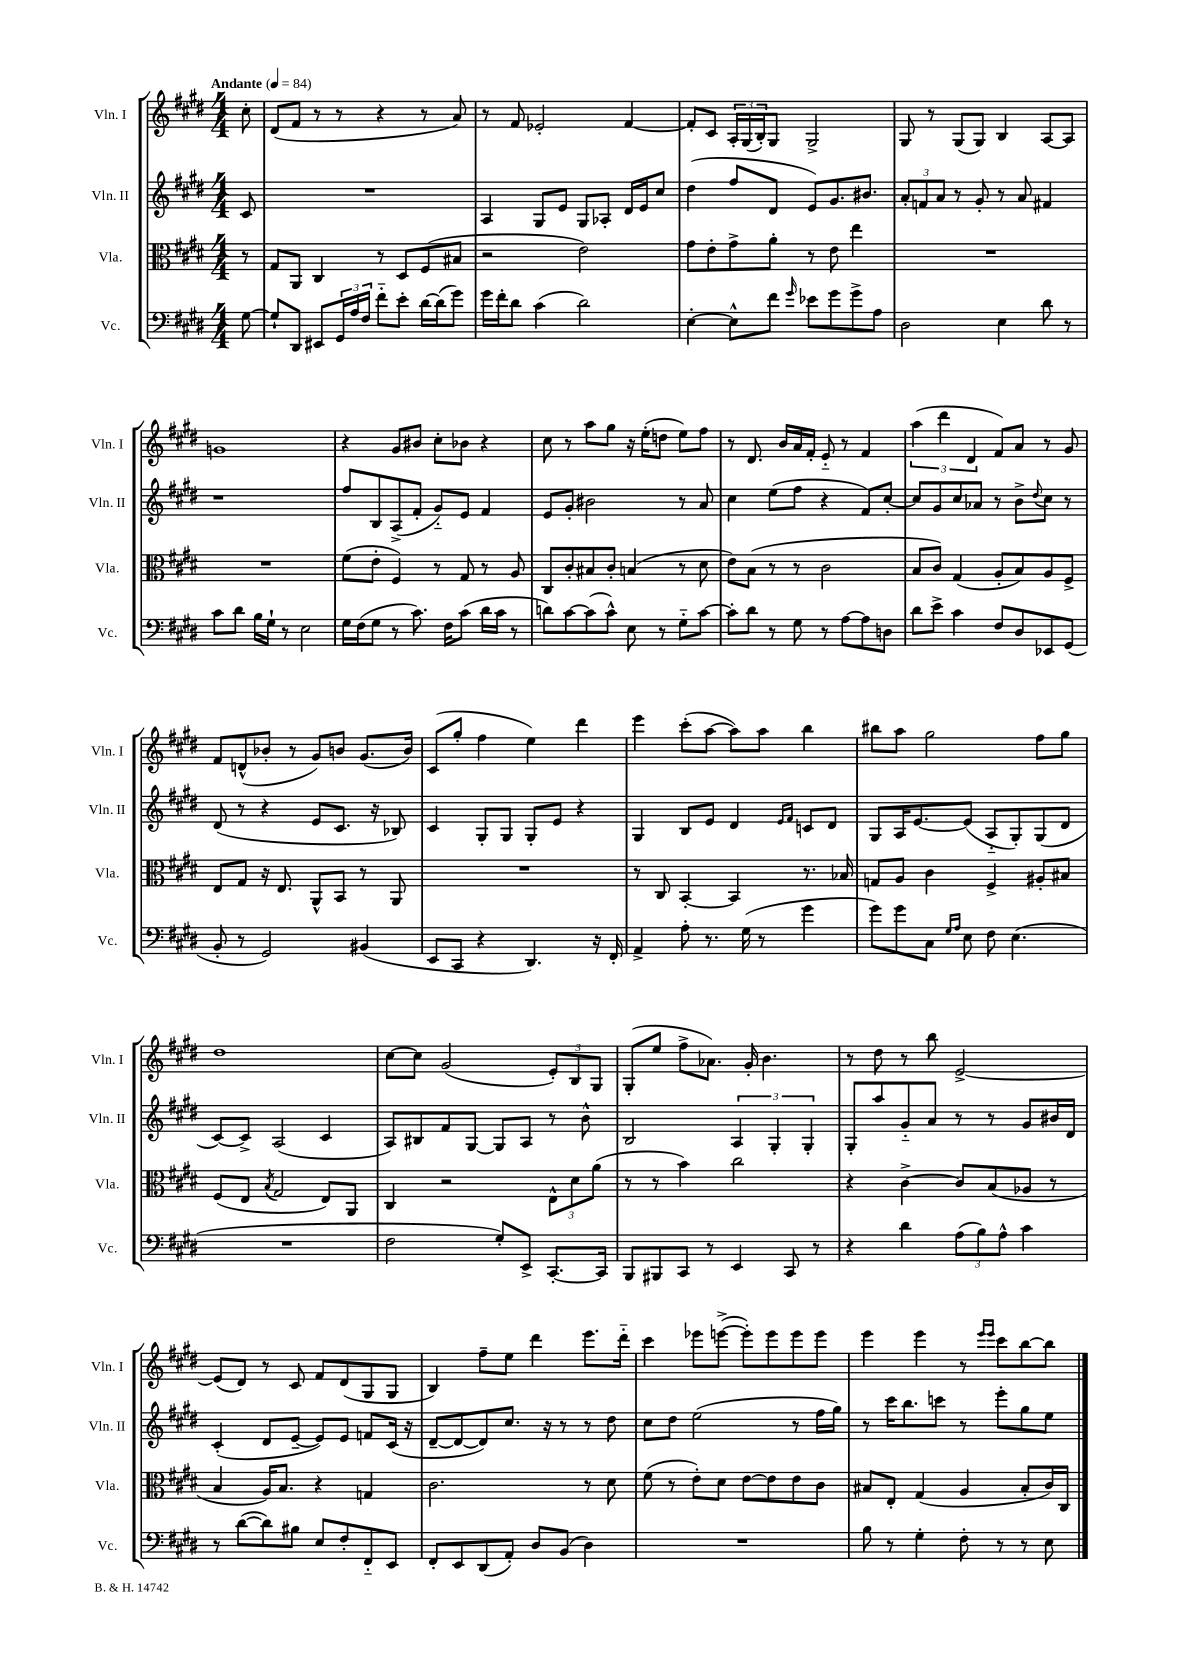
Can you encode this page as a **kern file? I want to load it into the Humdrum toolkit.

**kern	**kern	**kern	**kern
*part4	*part3	*part2	*part1
*staff4	*staff3	*staff2	*staff1
*I"Vc.	*I"Vla.	*I"Vln. II	*I"Vln. I
*I'Vc.	*I'Vla.	*I'Vln. II	*I'Vln. I
*clefF4	*clefC3	*clefG2	*clefG2
*k[f#c#g#d#]	*k[f#c#g#d#]	*k[f#c#g#d#]	*k[f#c#g#d#]
*M4/4	*M4/4	*M4/4	*M4/4
*MM84	*MM84	*MM84	*MM84
=	=	=	=
!	!	!	!LO:TX:a:B:t=Andante
[8G#\	8r	8c#/	8cc#'\
=1	=1	=1	=1
8G#`/L]	8G#/L	1r	(8d#/L
8DD#/J	8AA/J	.	8f#/J
8EE#X/L	4C#/	.	8r
24GG#/L	.	.	8r
24A/	.	.	.
24F#/JJ	.	.	.
8f#\L	8r	.	4r
8e'\J	8D#/L	.	.
[16d#\LL	(8F#/	.	8r
(16d#\J]	.	.	.
8g#\J)	8B#X/J	.	8a/)
=2	=2	=2	=2
16g#\LL	2r	4A/	8r
16f#'\J	.	.	.
8d#\J	.	.	8f#/
(4c#\	.	8G#/L	2e-X'/
.	.	8e/J	.
2d#\)	2e\)	8G#/L	.
.	.	8A-X'/J	.
.	.	16d#/LL	[4f#/
.	.	16e/J	.
.	.	8cc#/J	.
=3	=3	=3	=3
[4E'\	8g#\L	(4dd#\	8f#'/L]
.	8e'\	.	8c#/J
8E^^\L]	8g#^\	8ff#/L	24A'/LL
.	.	.	(24G#/
.	.	.	24B'/J)
8f#\J	8a'\J	8d#/J	8G#/J
16qqg#/	.	.	.
8e-X\L	8r	8e/L)	2G#^/
8g#\	8e\	8.g#/	.
8g#^\	4ee\	.	.
.	.	8.b#X/J	.
8A\J	.	.	.
=4	=4	=4	=4
2D#\	1r	12a'/L	8G#/
.	.	12fn/	.
.	.	.	8r
.	.	12a/J	.
.	.	8r	(8G#/L
.	.	8g#'/	8G#/J)
4E\	.	8r	4B/
.	.	8a/	.
8d#\	.	4f#X/	[8A/L
8r	.	.	8A/J]
!!LO:LB:g=z
=5	=5	=5	=5
8c#\L	1r	1r	1gn
8d#\J	.	.	.
16B\LL	.	.	.
16G#`\JJ	.	.	.
8r	.	.	.
2E\	.	.	.
=6	=6	=6	=6
16G#\LL	(8f#\L	8ff#/L	4r
(16F#\J	.	.	.
8G#\J	8e'\J	8B/	.
8r	4F#/)	(8A^/	8g#/L
8.c#\)	.	8f#'/J	8b#X/J
.	8r	8g#/L)	8cc#'\L
16F#\KL	.	.	.
(8c#\J	8G#/	8e/J	8b-X\J
16d#\LL	8r	4f#/	4r
16c#\JJ	.	.	.
8r	8A/	.	.
=7	=7	=7	=7
8dn\L)	8C#/L	8e/L	8cc#\
[8c#\	8c#'/	8g#'/J	8r
(8c#\]	8B#X/	2b#X\	8aa\L
8c#^^\J)	8c#'/J	.	8gg#\J
8E\	(4Bn/	.	16r
.	.	.	(16ee'\KL
8r	.	.	8ddn\J
8G#\L	8r	8r	8ee\L)
[8c#\J	8d#\	8a/	8ff#\J
=8	=8	=8	=8
8c#'\L]	8e\L)	4cc#\	8r
8d#\J	(8B\J	.	8.d#/
8r	8r	(8ee\L	.
.	.	.	16b/LL
8G#\	8r	8ff#\J	16a/
.	.	.	16f#'/JJ
8r	2c#\	4r	8e/
[8A\L	.	.	8r
8A\]	.	8f#/L)	4f#/
8Dn\J	.	[8cc#'/J	.
=9	=9	=9	=9
8d#\L	8B/L	8cc#/L]	(6aa\
8e^\J	8c#/J)	8g#/	.
.	.	.	6ddd#\
4c#\	(4G#/	8cc#/	.
.	.	.	6d#/
.	.	8a-X/J	.
8F#/L	8A'/L	8r	8f#/L)
8D#/	8B/)	8b^\L	8a/J
.	.	8qqdd#/	.
8EE-X/	8A/	8cc#\J	8r
(8GG#/J	8F#^/J	8r	8g#/
!!LO:LB:g=z
=10	=10	=10	=10
8BB'/	8E/L	(8d#/	8f#/L
8r	8G#/J	8r	(8dn^^/
2GG#/)	16r	4r	8b-X'/J
.	8.E/	.	.
.	.	.	8r
.	8AA^^/L	8e/L	8g#/L)
.	8BB/J	8.c#/J	8bn/J
(4BB#X/	8r	.	(8.g#/L
.	.	16r	.
.	8AA/	8B-X/)	.
.	.	.	16b/Jk)
=11	=11	=11	=11
8EE/L	1r	4c#/	(8c#/L
8CC#/J	.	.	8gg#'/J
4r	.	8G#'/L	4ff#\
.	.	8G#/J	.
4.DD#/)	.	8G#'/L	4ee\)
.	.	8e/J	.
.	.	4r	4ddd#\
16r	.	.	.
16FF#'/	.	.	.
=12	=12	=12	=12
4AA^/	8r	4G#/	4eee\
.	8C#/	.	.
8A'\	[4BB'/	8B/L	(8ccc#'\L
8.r	.	8e/J	[8aa\J
.	4BB/]	4d#/	8aa\L])
(16G#\	.	.	.
8r	.	.	8aa\J
.	.	16qqe/LL	.
.	.	16qqf#/JJ	.
4g#\	8.r	8cn/L	4bb\
.	.	8d#/J	.
.	16B-X/	.	.
=13	=13	=13	=13
8g#\L)	8Gn/L	8G#/L	8bb#X\L
8g#\	8A/J	16A/K	8aa\J
.	.	[8.e/	.
8C#\J	4c#\	.	2gg#\
16qqG#/LL	.	.	.
16qqA/JJ	.	.	.
8E\	.	(8e/J]	.
8F#\	4F#^/	8A/L	.
(4.E\	.	8G#'/)	.
.	8A#X'/L	(8G#/	8ff#\L
.	8B#X/J	8d#/J	8gg#\J
!!LO:LB:g=z
=14	=14	=14	=14
1r	(8F#/L	[8c#/L)	1dd#
.	8E/J	8c#^/J]	.
.	8qB/	.	.
.	2G#/	(2A/	.
.	8E/L)	4c#/	.
.	8AA/J	.	.
=15	=15	=15	=15
2F#\	4C#/	8A/L)	[8cc#\L
.	.	8B#X/	8cc#\J]
.	2r	8f#/	(2g#/
.	.	[8G#/J	.
8G#'/L)	.	8G#/L]	.
8EE^/J	.	8A/J	.
[8.CC#'/L	12E^^\L	8r	12e'/L)
.	12d#\	.	12B/
.	.	8b^^\	.
.	(12a\J	.	12G#/J
16CC#/Jk]	.	.	.
=16	=16	=16	=16
8BBB/L	8r	2B/	(8G#'/L
8BBB#X/	8r	.	8ee/J
8CC#/J	4b\)	.	8ff#^\L
8r	.	.	8.a-X\J)
4EE/	2cc#\	6A/	.
.	.	.	16g#'/
.	.	.	4.b\
.	.	6G#'/	.
8CC#/	.	.	.
.	.	6G#'/	.
8r	.	.	.
=17	=17	=17	=17
4r	4r	8G#'/L	8r
.	.	8aa/	8dd#\
4d#\	[4c#^\	8g#/	8r
.	.	8a/J	8bb\
(12A\L	8c#/L]	8r	[2e^/
12B\)	.	.	.
.	(8B/	8r	.
12A^^\J	.	.	.
4c#\	8A-X/J	8g#/L	.
.	8r	16b#X/L	.
.	.	16d#/JJ	.
!!LO:LB:g=z
=18	=18	=18	=18
8r	4B/	(4c#'/	(8e/L]
([8d#\L	.	.	8d#/J)
8d#\])	16A/KL)	8d#/L	8r
.	8.B/J	.	.
8B#X\J	.	[8e~/J	8c#/
8E/L	4r	8e/L])	8f#/L
8F#'/	.	8e/J	(8d#/
8FF#/	4Gn/	8fn/L	8G#/
8EE/J	.	(16c#/Jk	8G#/J
.	.	16r	.
=19	=19	=19	=19
8FF#'/L	2.c#\	[8d#~/L	4B/)
8EE/	.	8d#/_	.
(8DD#/	.	8d#/])	8ff#~\L
8AA'/J)	.	8.cc#/J	8ee\J
8D#/L	.	.	4ddd#\
.	.	16r	.
(8BB/J	.	8r	.
4D#\)	8r	8r	8.eee\L
.	8d#\	8dd#\	.
.	.	.	16ddd#\Jk
=20	=20	=20	=20
1r	(8f#\	8cc#\L	4ccc#\
.	8r	8dd#\J	.
.	8e'\L)	(2ee\	8eee-X\L
.	8d#\J	.	([8eeen^\J
.	[8e\L	.	8eee'\L])
.	8e\]	.	8eee\
.	8e\	8r	8eee\
.	8c#\J	16ff#\LL	8eee\J
.	.	16gg#\JJ)	.
=21	=21	=21	=21
8B\	8B#X/L	8r	4eee\
8r	8E'/J	16ccc#\KL	.
.	.	8.bb\	.
4G#'\	(4G#/	.	4eee\
.	.	8cccn\J	.
8F#'\	4A/	8r	8r
.	.	.	16qqeee/LL
.	.	.	16qqeee/JJ
8r	.	8eee'\L	8ccc#\L
8r	8B#'/L	8gg#\	[8bb\
8E\	16c#/L)	8ee\J	8bb\J]
.	16C#/JJ	.	.
==	==	==	==
*-	*-	*-	*-
